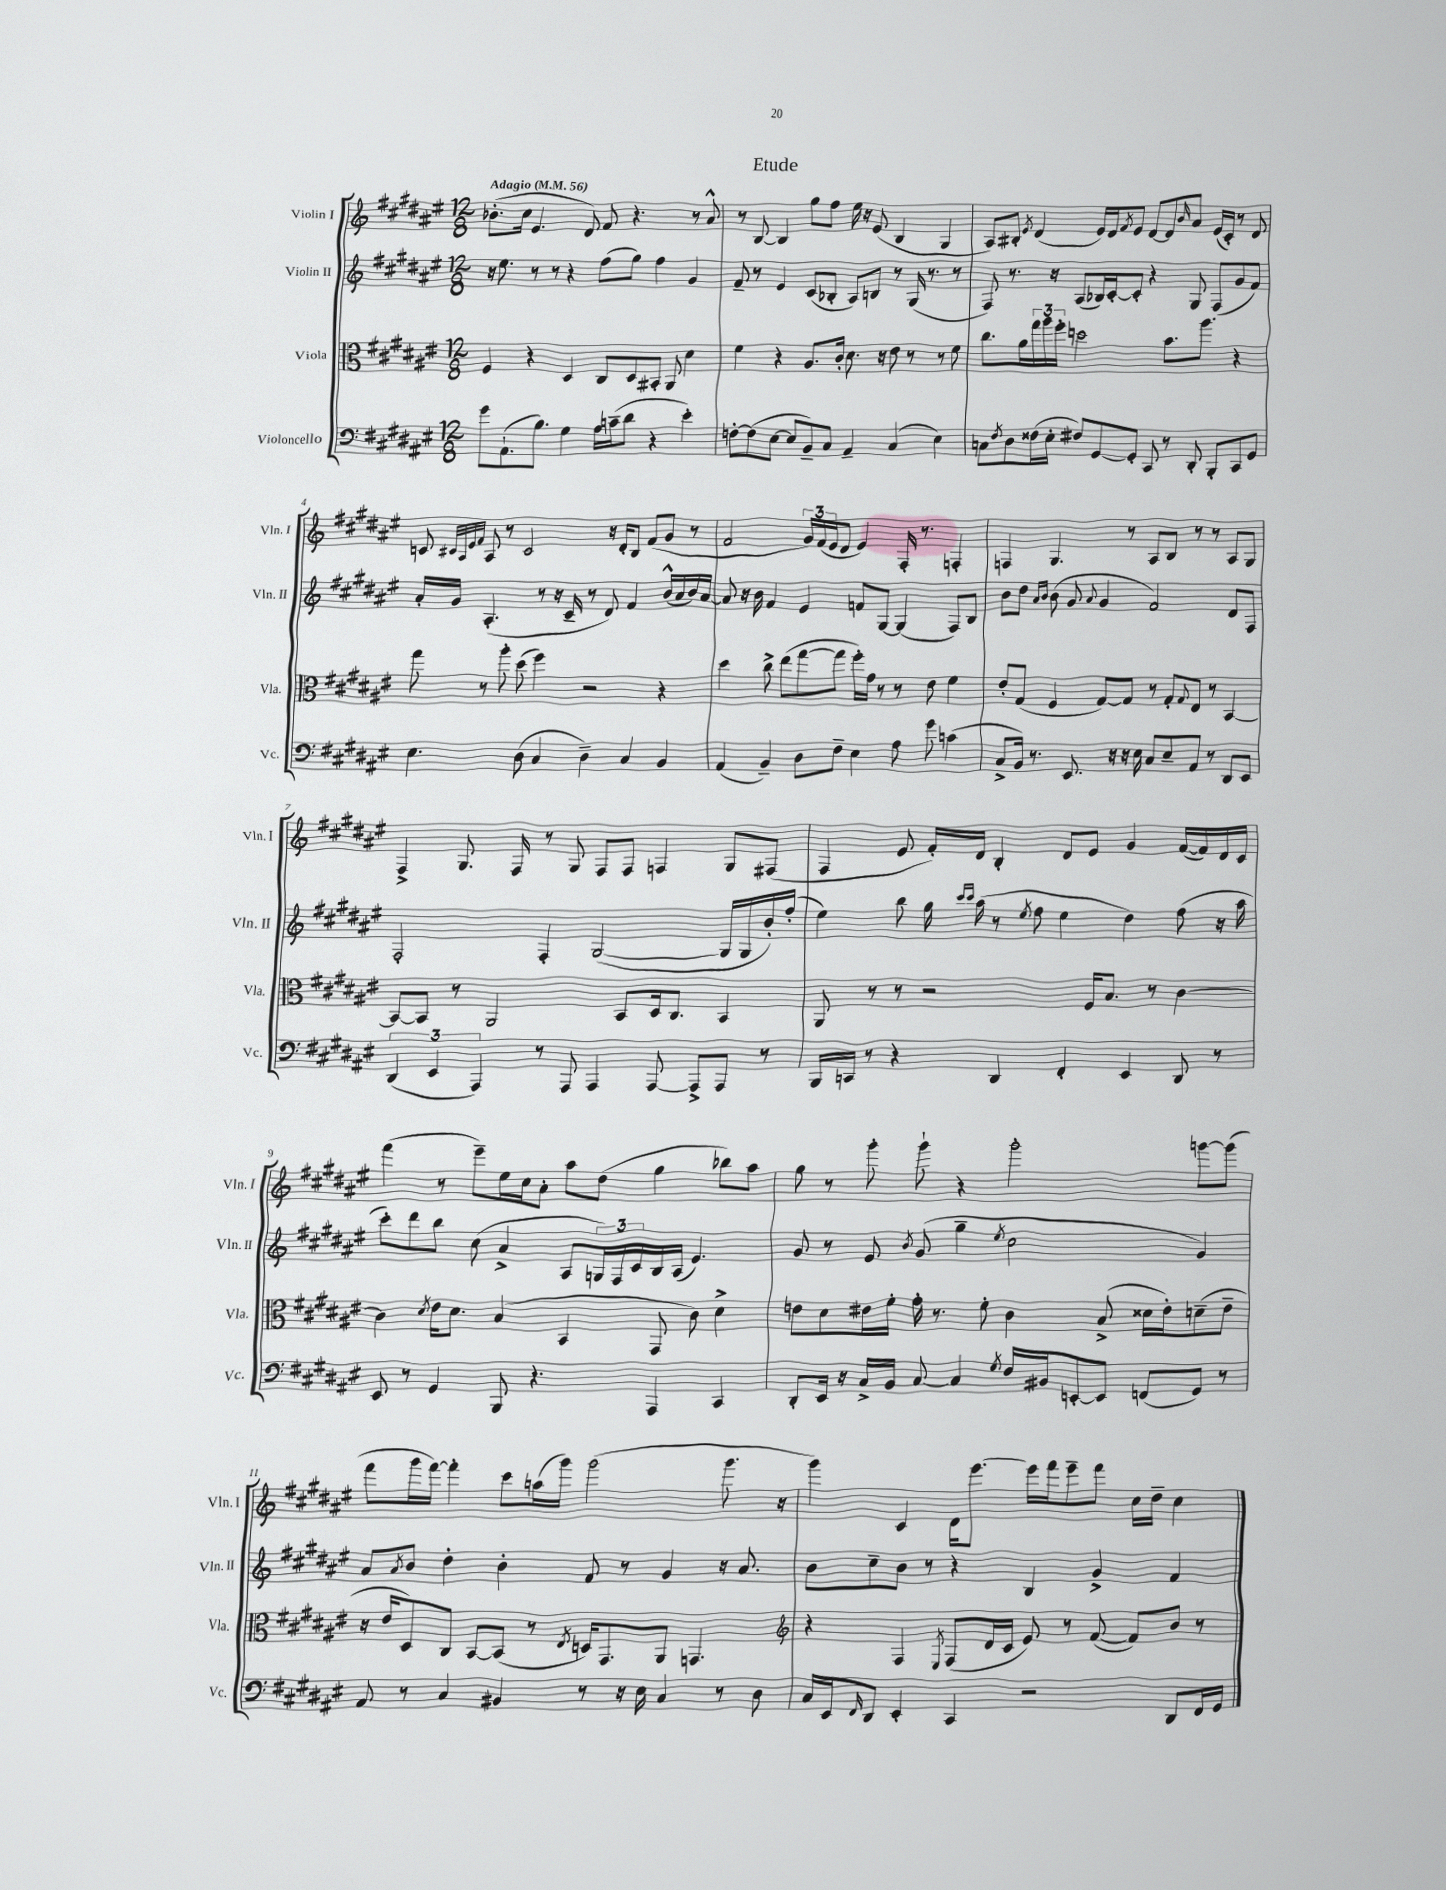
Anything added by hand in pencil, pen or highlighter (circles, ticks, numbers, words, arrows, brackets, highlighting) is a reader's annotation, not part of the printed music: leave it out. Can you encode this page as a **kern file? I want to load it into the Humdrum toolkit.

**kern	**kern	**kern	**kern
*part4	*part3	*part2	*part1
*staff4	*staff3	*staff2	*staff1
*I"Violoncello	*I"Viola	*I"Violin II	*I"Violin I
*I'Vc.	*I'Vla.	*I'Vln. II	*I'Vln. I
*clefF4	*clefC3	*clefG2	*clefG2
*k[f#c#g#d#a#e#]	*k[f#c#g#d#a#e#]	*k[f#c#g#d#a#e#]	*k[f#c#g#d#a#e#]
*M12/8	*M12/8	*M12/8	*M12/8
*MM56	*MM56	*MM56	*MM56
=1	=1	=1	=1
!	!	!	!LO:TX:a:B:t=Adagio
8g#\L	4F#/	16r	(8.b-X'\L
.	.	8.ee#\	.
(8.AA#`\	.	.	.
.	.	.	16cc#\Jk
.	4r	8r	4.e#/
8.B\J)	.	.	.
.	.	8r	.
4G#\	4D#/	4r	.
.	.	.	8d#/)
16A#\LL	8C#/L	(8ff#\L	8f#/
(16cn~\J	.	.	.
8d#\J	8D#/	8gg#\J)	4.r
4r	8BB#X'/J	4ff#\	.
.	8AA#/	.	.
4e#'\)	4d#\	4g#/	8r
.	.	.	8a#^^/
=2	=2	=2	=2
[8Fn'\L	4f#\	8f#~/	8r
(8F\]	.	8r	[8B/
[8E#\J	4r	4e#/	4B/]
8E#/L]	.	.	.
8BB~/)	8.A#/L	(8c#/L	8gg#\L
8C#/J	.	8B-X'/J	8ff#\J
.	16c#'/Jk	.	.
4AA#~/	8.d#\	8A#/L)	16ee#\
.	.	.	16r
.	.	8Bn/J	(8e#/
.	16r	.	.
(4C#/	8e#\	8r	4B/
.	8r	(16G#/	.
.	.	8.r	.
4E#\)	8r	.	4G#/
.	8f#\	8r	.
=3	=3	=3	=3
8Cn\L	8.cc#\L	8F#/)	8A#/L)
8qF#/	.	.	.
8D#\	.	8.r	8B#X'/J
.	16a#\L	.	.
.	.	.	8qe#/
(16F##X\L	24gg#\	.	(4d#/
.	24aa#\	.	.
16E#'\JJ	.	16r	.
.	24ff#'\JJ	.	.
8F#X/L)	2ddn\	(8A#/L	.
[8GG#/	.	16B-X/L)	16e#/LL)
.	.	[16c#'/J	16d#/J
.	.	.	8qf#/
8GG#'/J]	.	8c#'/J]	8e#/J
8CC#/	.	4r	[8d#/L
8r	8.b\L	.	8d#/]
.	.	.	16qqb/
8DD#'/	.	8G#/	8a#/J
.	8.aa#\J	.	.
8BBB'/L	.	(8F#/L	(16e#/LL
.	.	.	16c#'/JJ)
8CC#/	4r	8g#/	8r
8GG#/J	.	8f#/J)	8d#/
!!LO:LB:g=z
=4	=4	=4	=4
4.E#\	8gg#\	16a#'/LL	8cn/
.	.	16g#/JJ	.
.	.	.	32qqc#X/LLL
.	.	.	32qqA#/
.	.	.	32qqe#/
.	.	.	32qqf#/JJJ
.	8r	(4.A#'/	8A#/
.	8aa#'\	.	8r
(8D#\	(8dd#\	.	2c#/
4C#/	4ff#\)	8r	.
.	.	16r	.
.	.	16c#~/	.
4D#~\)	2r	8r	.
.	.	8d#/)	16r
.	.	.	16d#'/KL
4C#/	.	4f#/	8B/J
.	.	.	(8f#/L
4BB/	4r	(16b^^/LL	8g#/J
.	.	16a#/	.
.	.	16b/)	8r
.	.	[16a#/JJ	.
=5	=5	=5	=5
(4AA#/	4dd#\	8a#/]	2f#/
.	.	16r	.
.	.	16b\	.
4BB~/)	8cc#^\	4f#/	.
.	(8ee#\L	.	.
8D#\L	[8gg#\	4e#/	24g#/LL)
.	.	.	(24f#/
.	.	.	24e#/J
8F#~\J	8gg#\J]	.	8d#/J
4E#\	16ff#'\LL)	8fn/L	4e#/)
.	16g#\JJ	.	.
.	8r	[8G#/J	.
8A#\	8r	(4G#/]	16F#'/
.	.	.	8.r
8g#\	8e#\	.	.
(4cn\	4f#\	8F#/L)	4Fn'/
.	.	8B/J	.
=6	=6	=6	=6
8C#^/L	8e#'/L	8b\L	4Fn/
16BB/Jk)	(8G#/J	8dd#\J	.
8.r	.	.	.
.	.	16qqa#/LL	.
.	.	16qqb/JJ	.
.	4F#/	(8b\	4.G#/
8.EE#/	.	8g#/	.
.	.	8qqa#/	.
.	[8G#/L)	4g#/	.
16r	.	.	.
16r	8G#/J]	.	8r
16E#\	.	.	.
8C#/L	8r	2f#/)	8A#/L
8E#~/	8G#'/L	.	8B/J
.	8qqG#/	.	.
8AA#/J	8E#/J	.	8r
8r	8r	.	8r
8DD#/L	[4BB/	8d#/L	8A#/L
8EE#/J	.	8F#/J	8G#/J
!!LO:LB:g=z
=7	=7	=7	=7
(6DD#/	8BB/L_	2F#'/	4F#^/
.	8BB/J]	.	.
6EE#/	.	.	.
.	8r	.	8.G#/
6AAA#/)	.	.	.
.	2AA#/	.	.
.	.	.	16F#/
8r	.	4F#'/	8r
8AAA#/	.	.	8G#/
4AAA#/	.	([2G#/	8F#/L
.	8BB/L	.	8F#/J
[8AAA#/	16D#/k	.	4Fn/
.	8.C#/J	.	.
8AAA#^/L]	.	.	.
8AAA#/J	4BB/	16G#/LL]	8G#/L
.	.	16G#/	.
8r	.	16b'/)	(8F#X/J
.	.	(16ff#'/JJ	.
=8	=8	=8	=8
16BBB/LL	8AA#/	4ee#\)	4F#/
16CCn/JJ	.	.	.
8r	8r	.	.
4r	8r	8bb\	8e#/
.	2r	16gg#\	16f#'/LL)
.	.	16qqccc#/LL	.
.	.	16qqccc#/JJ	.
.	.	(16aa#\	16d#/JJ
4DD#/	.	8r	4B'/
.	.	8qee#/	.
.	.	8ff#\	.
4FF#'/	.	4ee#\	8d#/L
.	16F#/KL	.	8e#/J
.	8.B/J	.	.
4EE#/	.	4dd#\)	4g#/
.	8r	.	.
8DD#/	[4c#\	(8ff#\	([16f#/LL
.	.	.	16f#/])
8r	.	16r	16d#/
.	.	16aa#\	16c#/JJ
!!LO:LB:g=z
=9	=9	=9	=9
8EE#/	4c#\]	8ccc#'\L)	(4fff#\
8r	.	8ddd#\	.
.	8qd#/	.	.
4GG#/	16e#\KL	8bb\J	8r
.	8.d#\J	.	.
.	.	(8cc#\	8eee#~\L)
8BBB/	(4B/	4a#^/	16ee#\L
.	.	.	16cc#\J
4.r	.	.	8a#'\J
.	4BB/	8A#/L	8aa#\L
.	.	24Gn/L)	(8dd#\J
.	.	24F#/	.
.	.	24c#/	.
4AAA#/	8GG#/	16B/	4gg#\
.	.	(16A#/JJ	.
.	8c#\)	4.e#/)	.
4CC#/	4d#^\	.	8bb-X\L)
.	.	.	8aa#\J
=10	=10	=10	=10
8DD#'/L	8en\L	8g#/	8gg#\
16EE#/Jk	8d#\	8r	8r
16r	.	.	.
16C#^/LL	16e#X\L	8e#/	8ggg#'\
16BB/JJ	16f#'\JJ	.	.
.	.	8qb/	.
[8C#/	16g#'\	(8g#/	8ggg#`\
.	8.r	.	.
4C#/]	.	4gg#~\	4r
.	8f#'\	.	.
8qG#/	.	8qee#/	.
16F#/LL	4c#\	2cc#\	2ggg#'\
16BB#X/J	.	.	.
[8EEn'/	.	.	.
8EE/J]	(8B^/	.	.
(8FFn/L	16d##X\LL	.	.
.	16e#'\J)	.	.
8GG#/J)	(8dn~\	4g#/)	[8gggn\L
8r	8e#~\J	.	(8ggg\J]
!!LO:LB:g=z
=11	=11	=11	=11
8AA#/	16r	8a#/L	8fff#\L
.	16e#/KL	.	.
.	.	8qa#/	.
8r	8D#/)	8b/J	16ggg#\L
.	.	.	[16fff#\JJ)
4C#/	8C#/J	4dd#'\	4fff#'\]
.	[8BB/L	.	.
4BB#X/	(8BB/J]	4b'\	8ccc#\L
.	8r	.	(16aan\L
.	.	.	16ggg#\JJ)
.	8qE#/	.	.
8r	16Dn/KL)	8f#/	(2ggg#\
.	8.GG#/	.	.
16r	.	8r	.
16E#\	.	.	.
4C#/	8AA#/J	4g#/	.
.	4.GGn/	.	.
8r	.	16r	8.ggg#\
.	.	8.a#/	.
8D#\	.	.	.
.	.	.	16r
=12	=12	=12	=12
*	*clefG2	*	*
16C#/LL	4r	8b\L	4ggg#\)
16EE#/J	.	.	.
16qqFF#/	.	.	.
8DD#/J	.	8cc#~\	.
4EE#'/	4F#/	8b\J	4c#/
.	.	8r	.
.	8qE#/	.	.
4CC#/	(8F#/L	4r	16d#\KL
.	.	.	[8.eee#\J
.	16d#/L	.	.
.	16c#/JJ	.	.
2r	8e#/)	4B/	16eee#\LL]
.	.	.	16fff#\J
.	8r	.	8eee#~\
.	([8f#/	4g#^/	8fff#\J
.	8f#/L])	.	16cc#\LL
.	.	.	16dd#~\JJ
8DD#/L	8b/J	4f#/	4cc#\
16FF#/L	8r	.	.
16GG#/JJ	.	.	.
==	==	==	==
*-	*-	*-	*-
